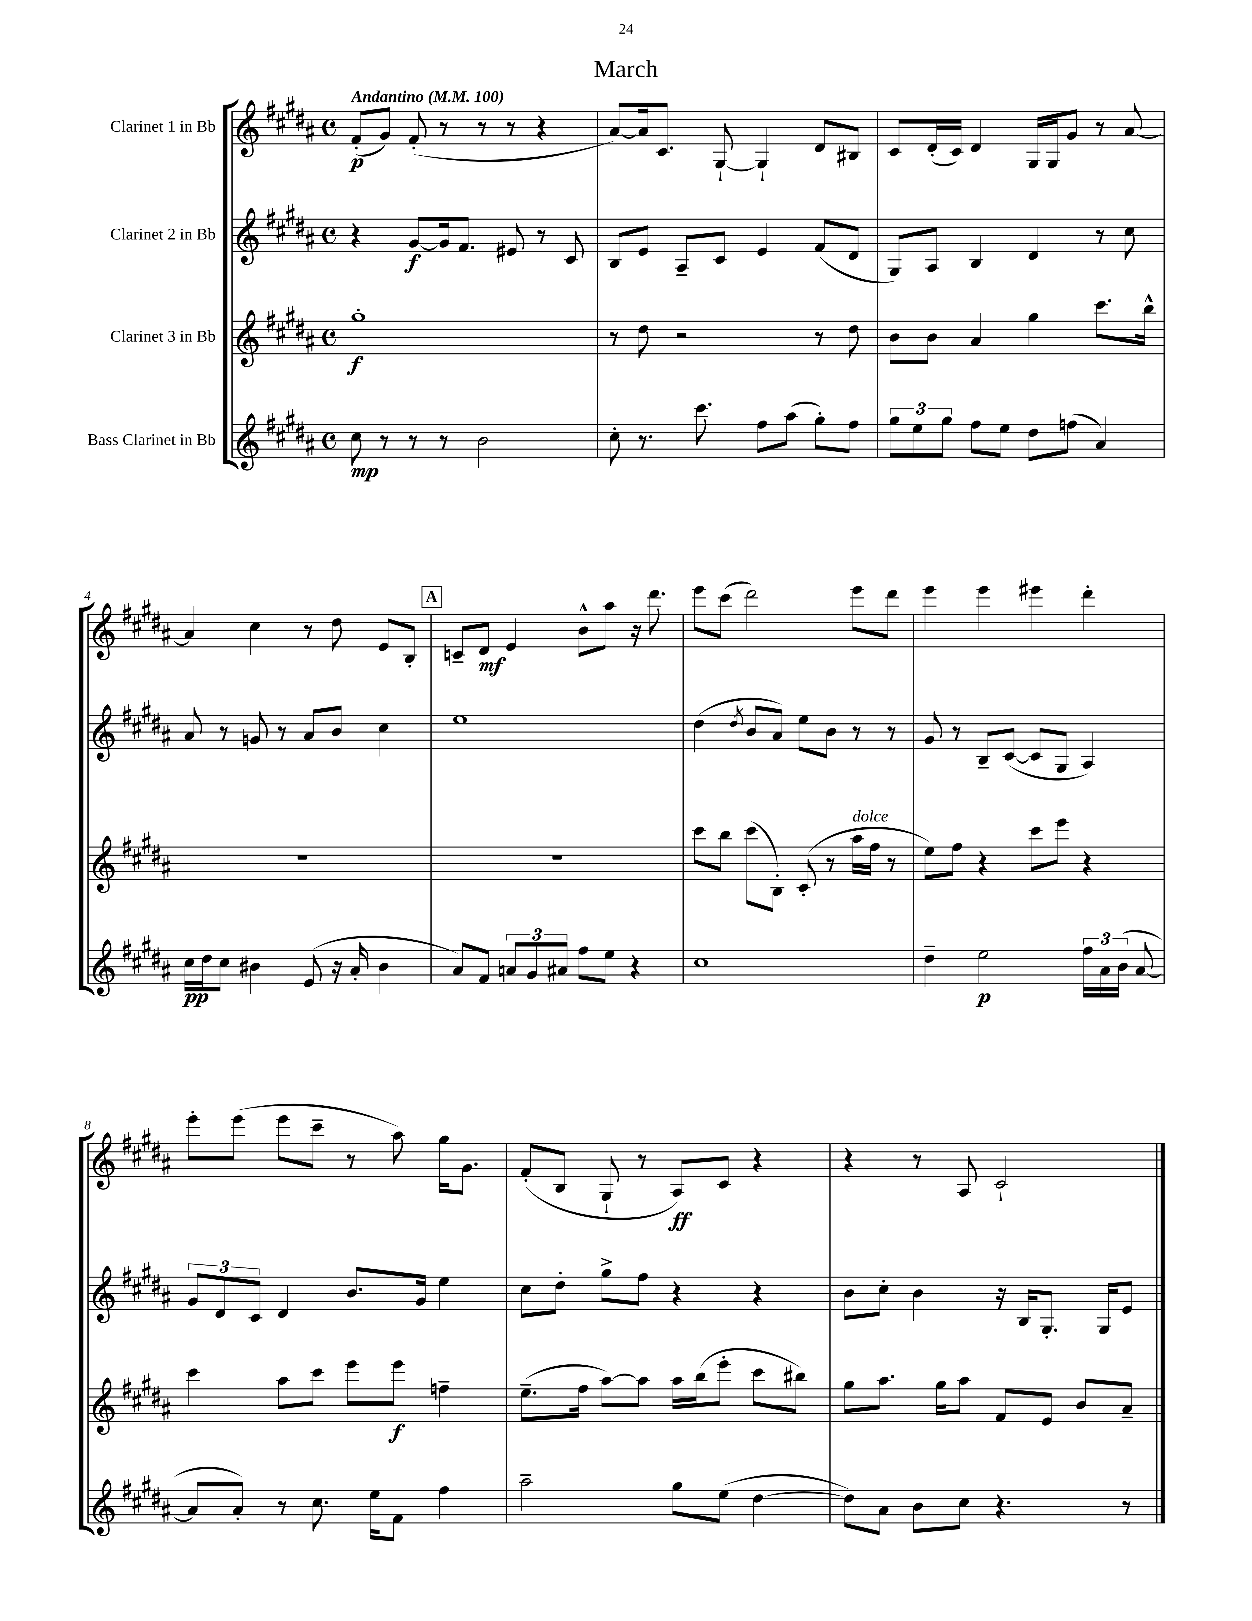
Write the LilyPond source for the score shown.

\header { title = "March" }
<<
\new StaffGroup <<
\new Staff = "s0" \with { instrumentName = "Clarinet 1 in Bb" } {
    \clef treble \key b \major \defaultTimeSignature \time 4/4 \tempo "Andantino" 4 = 100
    \autoBeamOff fis'8[-.\p( gis'8]) fis'8-.( r8 r8 r8 r4 |
    ais'8[~) ais'16 cis'8.] gis8~-! gis4-! dis'8[ bis8] |
    cis'8[ dis'16-.( cis'16]) dis'4 gis16[ gis16 gis'8] r8 ais'8~ |
    ais'4 cis''4 r8 dis''8 e'8[ b8]-. |
    \mark \markup { \box "A" } c'8[-- dis'8]\mf e'4 b'8[-^ ais''8] r16 dis'''8. |
    e'''8[ cis'''8]( dis'''2) e'''8[ dis'''8] |
    e'''4 e'''4 eis'''4 dis'''4-. |
    e'''8[-. e'''8]( e'''8[ cis'''8]-- r8 ais''8) gis''16[ gis'8.] |
    fis'8[-.( b8] gis8-! r8 ais8[\ff) cis'8] r4 |
    r4 r8 ais8 cis'2-! \bar "|." |
}
\new Staff = "s1" \with { instrumentName = "Clarinet 2 in Bb" } {
    \clef treble \key b \major \defaultTimeSignature \time 4/4
    \autoBeamOff r4 gis'8[~\f gis'16 fis'8.] eis'8 r8 cis'8 |
    b8[ e'8] ais8[-- cis'8] e'4 fis'8[( dis'8] |
    gis8[) ais8] b4 dis'4 r8 cis''8 |
    ais'8 r8 g'8 r8 ais'8[ b'8] cis''4 |
    \mark \markup { \box "A" } e''1 |
    dis''4( \acciaccatura { dis''8 } b'8[ ais'8]) e''8[ b'8] r8 r8 |
    gis'8 r8 b8[-- cis'8]~( cis'8[ gis8] ais4) |
    \tuplet 3/2 { gis'8[ dis'8 cis'8] } dis'4 b'8.[ gis'16] e''4 |
    cis''8[ dis''8]-. gis''8[-> fis''8] r4 r4 |
    b'8[ cis''8]-. b'4 r16 b16[ gis8.]-. gis16[ e'8] \bar "|." |
}
\new Staff = "s2" \with { instrumentName = "Clarinet 3 in Bb" } {
    \clef treble \key b \major \defaultTimeSignature \time 4/4
    \autoBeamOff gis''1-.\f |
    r8 dis''8 r2 r8 dis''8 |
    b'8[ b'8] ais'4 gis''4 cis'''8.[ b''16]-^ |
    R1 |
    \mark \markup { \box "A" } R1 |
    cis'''8[ b''8] cis'''8[( b8]-.) cis'8-.( r8 ais''16[^\markup { \italic "dolce" } fis''16] r8 |
    e''8[) fis''8] r4 cis'''8[ e'''8] r4 |
    cis'''4 ais''8[ cis'''8] e'''8[ e'''8]\f f''4-- |
    e''8.[--( fis''16] ais''8[~) ais''8] ais''16[ b''16( e'''8]-. cis'''8[ bis''8]) |
    gis''8[ ais''8.] gis''16[ ais''8] fis'8[ e'8] b'8[ ais'8]-- \bar "|." |
}
\new Staff = "s3" \with { instrumentName = "Bass Clarinet in Bb" } {
    \clef treble \key b \major \defaultTimeSignature \time 4/4
    \autoBeamOff cis''8\mp r8 r8 r8 b'2 |
    cis''8-. r8. cis'''8. fis''8[ ais''8]( gis''8[-.) fis''8] |
    \tuplet 3/2 { gis''8[ e''8 gis''8] } fis''8[ e''8] dis''8[ f''8]( ais'4) |
    cis''16[\pp dis''16 cis''8] bis'4 e'8( r16 ais'16-. bis'4 |
    \mark \markup { \box "A" } ais'8[) fis'8] \tuplet 3/2 { a'8[ gis'8 ais'8] } fis''8[ e''8] r4 |
    cis''1 |
    dis''4-- e''2\p \tuplet 3/2 { fis''16[ ais'16 b'16]( } ais'8~ |
    ais'8[ ais'8]-.) r8 cis''8. e''16[ fis'8] fis''4 |
    ais''2-- gis''8[ e''8]( dis''4~ |
    dis''8[) ais'8] b'8[ cis''8] r4. r8 \bar "|." |
}
>>
>>
